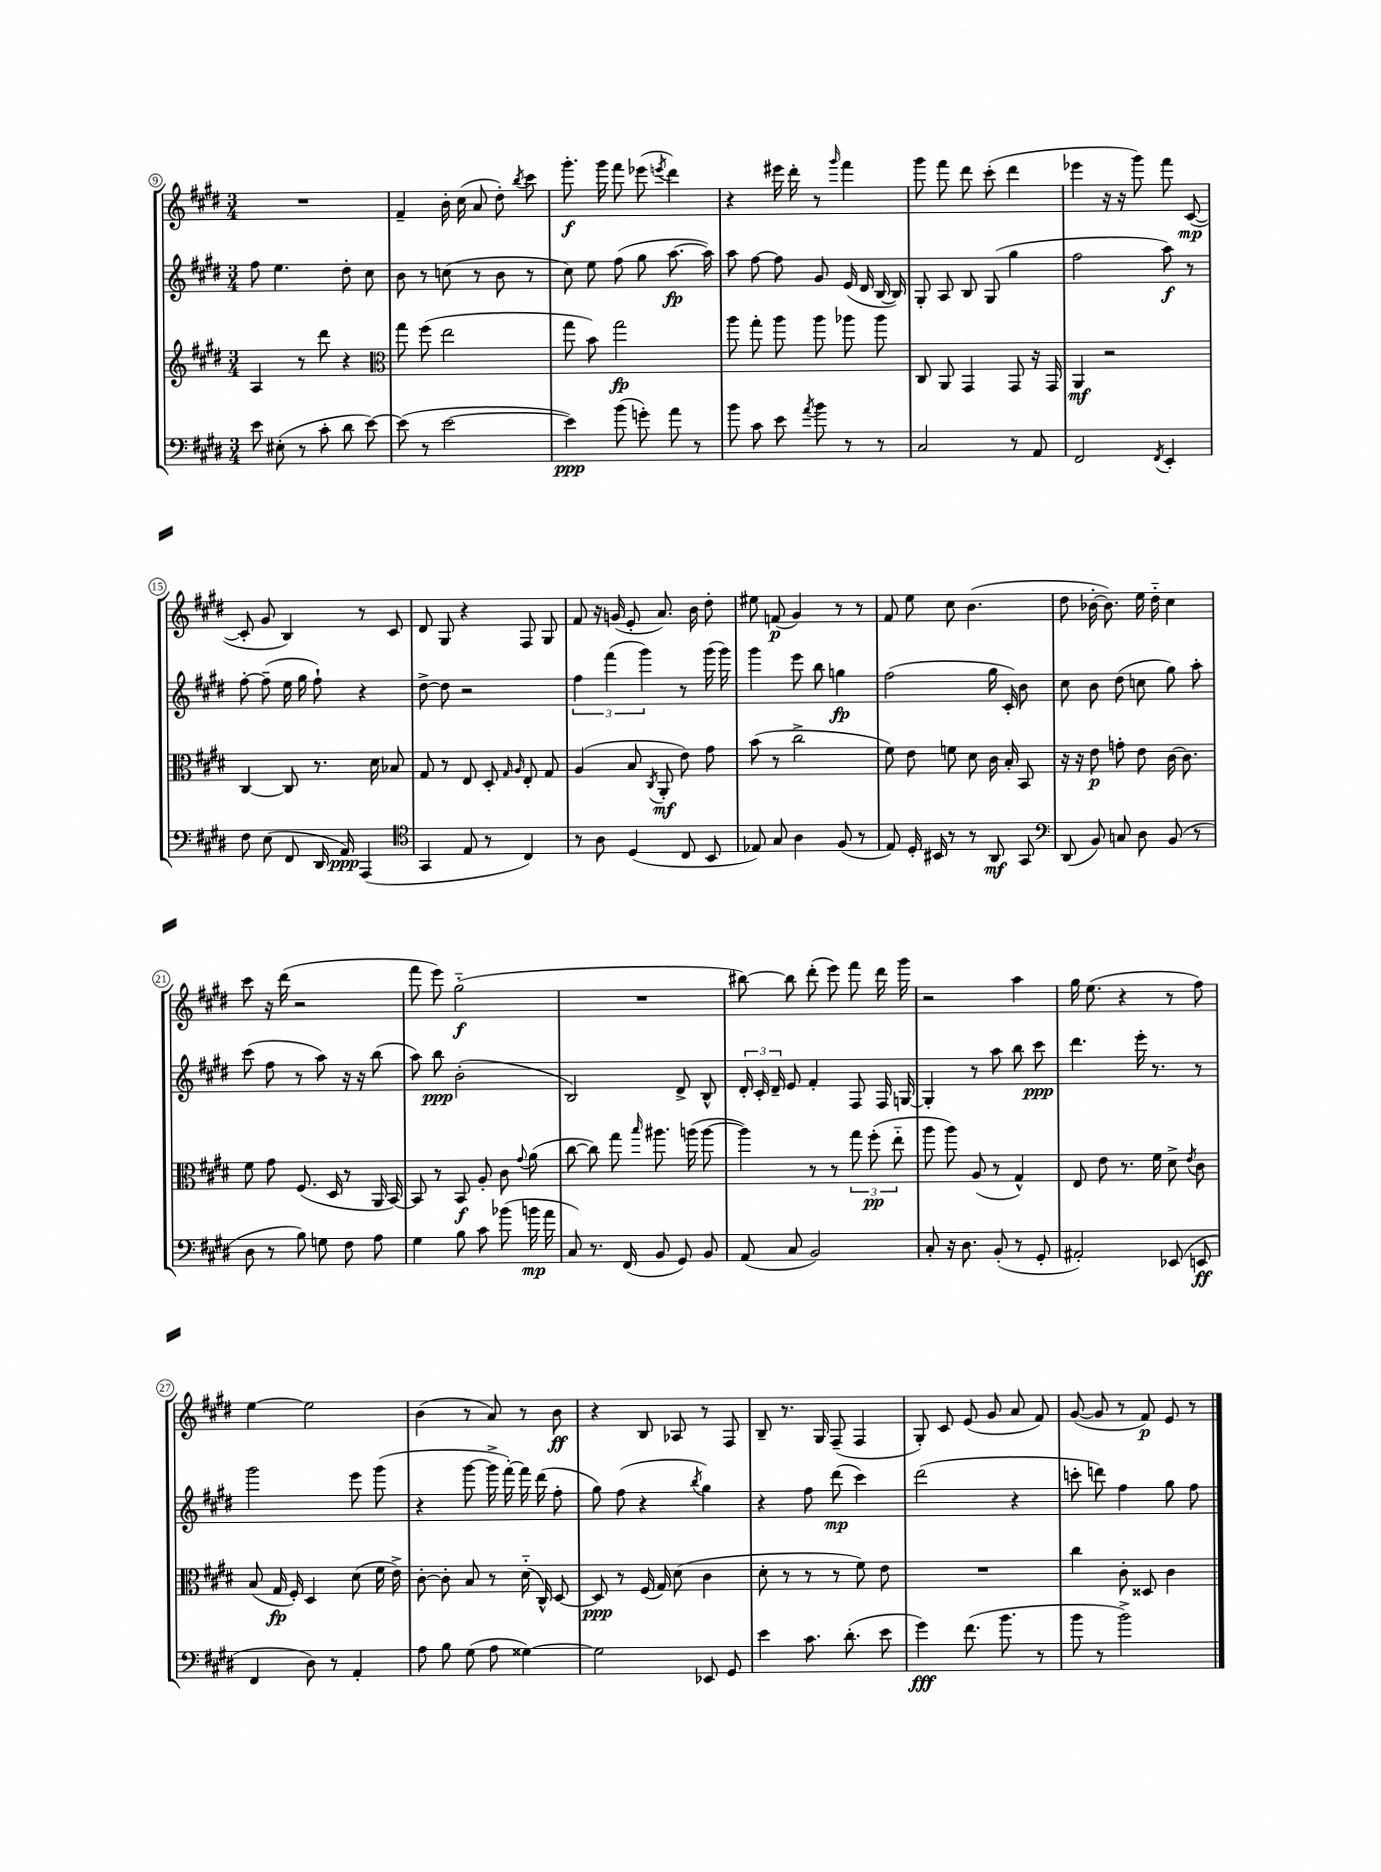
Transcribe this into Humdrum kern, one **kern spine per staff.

**kern	**dynam	**kern	**dynam	**kern	**dynam	**kern	**dynam
*part4	*part4	*part3	*part3	*part2	*part2	*part1	*part1
*staff4	*staff4	*staff3	*staff3	*staff2	*staff2	*staff1	*staff1
*clefF4	*	*clefG2	*	*clefG2	*	*clefG2	*
*k[f#c#g#d#]	*	*k[f#c#g#d#]	*	*k[f#c#g#d#]	*	*k[f#c#g#d#]	*
*M3/4	*	*M3/4	*	*M3/4	*	*M3/4	*
=9	=9	=9	=9	=9	=9	=9	=9
8e\	.	4A/	.	8ff#\	.	2.r	.
(8E#X'\	.	.	.	4.ee\	.	.	.
8r	.	8r	.	.	.	.	.
8c#'\	.	8ddd#\	.	.	.	.	.
8d#\	.	4r	.	8dd#'\	.	.	.
[8e\)	.	.	.	8cc#\	.	.	.
=10	=10	=10	=10	=10	=10	=10	=10
*	*	*clefC3	*	*	*	*	*
(8e\]	.	8gg#\	.	8b\	.	4f#~/	.
8r	.	(8ff#\	.	8r	.	.	.
[2e\	.	2ee\	.	(8ccn\	.	16b'\	.
.	.	.	.	.	.	(16cc#\	.
.	.	.	.	8r	.	8a/	.
.	.	.	.	8b\	.	8dd#'\)	.
.	.	.	.	.	.	8qbb/	.
.	.	.	.	8r	.	8ccc#\	.
=11	=11	=11	=11	=11	=11	=11	=11
4e\])	ppp	8gg#\	.	8cc#\)	.	8.ggg#'\	f
.	.	8b\)	.	8ee\	.	.	.
.	.	.	.	.	.	16ggg#\	.
(8b\	.	2gg#\	fp	(8ff#\	.	8fff#\	.
8gn'\)	.	.	.	8gg#\	.	(8eee-X\	.
.	.	.	.	.	.	8qeeen/	.
8a\	.	.	.	[8.aa\	fp	4ddd#\)	.
8r	.	.	.	.	.	.	.
.	.	.	.	16aa\])	.	.	.
=12	=12	=12	=12	=12	=12	=12	=12
8b\	.	8aa\	.	8aa\	.	4r	.
8c#\	.	8gg#'\	.	[8ff#\	.	.	.
8e\	.	8aa\	.	8ff#\]	.	16eee#X\	.
.	.	.	.	.	.	16ddd#'\	.
8qa/	.	.	.	.	.	.	.
8b\	.	8aa\	.	8g#/	.	8r	.
.	.	.	.	.	.	16qqggg#/	.
8r	.	8aa-X\	.	(16e/	.	4fff#\	.
.	.	.	.	16d#/	.	.	.
8r	.	8aa-\	.	[16B/	.	.	.
.	.	.	.	16B/])	.	.	.
=13	=13	=13	=13	=13	=13	=13	=13
2C#/	.	8C#/	.	8G#'/	.	8ggg#\	.
.	.	8AA/	.	8A/	.	8fff#\	.
.	.	4GG#/	.	8B/	.	8ddd#\	.
.	.	.	.	(8G#/	.	(8ccc#'\	.
8r	.	8GG#/	.	4gg#\	.	4ddd#\	.
8AA/	.	16r	.	.	.	.	.
.	.	16GG#/	.	.	.	.	.
=14	=14	=14	=14	=14	=14	=14	=14
2FF#/	.	4AA/	mf	2ff#\	.	4eee-X\	.
.	.	2r	.	.	.	16r	.
.	.	.	.	.	.	16r	.
.	.	.	.	.	.	8ggg#\)	.
8qFF#/	.	.	.	.	.	.	.
4EE'/	.	.	.	8aa\)	f	8fff#\	.
.	.	.	.	8r	.	([8c#/	mp
!!LO:LB:g=z
=15	=15	=15	=15	=15	=15	=15	=15
8F#\	.	[4C#/	.	[8ff#'\	.	8c#'/]	.
(8E\	.	.	.	(8ff#~\]	.	8g#/	.
8FF#/	.	8C#/]	.	16ee\	.	4B/)	.
.	.	.	.	16gg#\	.	.	.
16DD#/	.	8.r	.	8ff#`\)	.	.	.
16AA/)	ppp	.	.	.	.	.	.
(4AAA/	.	.	.	4r	.	8r	.
.	.	16d#\	.	.	.	.	.
.	.	8B-X/	.	.	.	8c#/	.
=16	=16	=16	=16	=16	=16	=16	=16
*clefC4	*	*	*	*	*	*	*
4GG#/	.	8G#/	.	[8dd#^\	.	8d#/	.
.	.	8r	.	8dd#\]	.	8G#/	.
8E/	.	8E/	.	2r	.	4r	.
8r	.	8D#'/	.	.	.	.	.
.	.	16qqG#/	.	.	.	.	.
.	.	16qqA/	.	.	.	.	.
4C#/)	.	8E'/	.	.	.	8F#/	.
.	.	8G#/	.	.	.	8G#/	.
=17	=17	=17	=17	=17	=17	=17	=17
8r	.	(4A/	.	6ff#\	.	8f#/	.
8A\	.	.	.	.	.	16r	.
.	.	.	.	(6fff#\	.	.	.
.	.	.	.	.	.	(16gn/	.
(4D#/	.	8B/	.	.	.	8e'/	.
.	.	.	.	6ggg#\)	.	.	.
.	.	8qC#/	.	.	.	.	.
.	.	8AA'/	mf	.	.	8.a/)	.
8C#/	.	8e\)	.	8r	.	.	.
.	.	.	.	.	.	16b\	.
8BB/	.	8g#\	.	(16ggg#\	.	8dd#'\	.
.	.	.	.	16ggg#\)	.	.	.
=18	=18	=18	=18	=18	=18	=18	=18
8E-X/)	.	(8b\	.	4ggg#\	.	8ee#X\	.
8G#/	.	8r	.	.	.	(8fn/	p
4A\	.	2cc#^\	.	8eee\	.	4g#/)	.
.	.	.	.	8bb\	.	.	.
(8F#/	.	.	.	4ggn\	fp	8r	.
8r	.	.	.	.	.	8r	.
=19	=19	=19	=19	=19	=19	=19	=19
8E/)	.	8f#\)	.	(2ff#\	.	8f#/	.
16D#'/	.	8e\	.	.	.	8ee\	.
16BB#X/	.	.	.	.	.	.	.
8r	.	8fn\	.	.	.	8cc#\	.
8r	.	8d#\	.	.	.	(4.b\	.
8AA/	mf	16c#\	.	16gg#\	.	.	.
.	.	16B'/	.	16c#'/)	.	.	.
8GG#/	.	8BB/	.	8b\	.	.	.
=20	=20	=20	=20	=20	=20	=20	=20
*clefF4	*	*	*	*	*	*	*
(8DD#/	.	16r	.	8cc#\	.	8dd#\	.
.	.	16r	.	.	.	.	.
8BB/)	.	8e\	p	8b\	.	[16b-X'\	.
.	.	.	.	.	.	8.b-\])	.
8Cn/	.	8gn'\	.	(8dd#\	.	.	.
8D#\	.	8e\	.	8ccn\	.	16ee\	.
.	.	.	.	.	.	16dd#\	.
(8BB/	.	[16c#\	.	8gg#\)	.	4cc#\	.
.	.	8.c#\]	.	.	.	.	.
8r	.	.	.	8aa'\	.	.	.
!!LO:LB:g=z
=21	=21	=21	=21	=21	=21	=21	=21
8D#\	.	8f#\	.	(8ccc#\	.	8ccc#\	.
8r	.	8g#\	.	8ff#\	.	16r	.
.	.	.	.	.	.	(16ddd#\	.
8B\)	.	(8.F#/	.	8r	.	2r	.
8Gn\	.	.	.	8aa\)	.	.	.
.	.	16D#/	.	.	.	.	.
8F#\	.	8r	.	16r	.	.	.
.	.	.	.	16r	.	.	.
8A\	.	16AA/	.	(8bb\	.	.	.
.	.	[16BB/)	.	.	.	.	.
=22	=22	=22	=22	=22	=22	=22	=22
4G#\	.	8BB/]	.	8aa\)	.	8fff#\	.
.	.	8r	.	8bb\	ppp	8eee\)	.
8B\	.	8BB/	f	(2b'\	.	(2gg#\	f
8c#\	.	8A'/	.	.	.	.	.
(8b-X\	.	8c#\	.	.	.	.	.
.	.	8qqg#/	.	.	.	.	.
16bn\	mp	(8a\	.	.	.	.	.
16a\	.	.	.	.	.	.	.
=23	=23	=23	=23	=23	=23	=23	=23
8C#/)	.	[8cc#\	.	2B/)	.	2.r	.
8.r	.	8cc#\])	.	.	.	.	.
.	.	8gg#\	.	.	.	.	.
(16FF#/	.	.	.	.	.	.	.
.	.	16qqbb/	.	.	.	.	.
8BB/	.	8.aa#X\	.	.	.	.	.
8GG#/)	.	.	.	8d#^/	.	.	.
.	.	(16aan\	.	.	.	.	.
8BB/	.	[8aa\	.	8B^^/	.	.	.
=24	=24	=24	=24	=24	=24	=24	=24
(8AA/	.	4aa\])	.	24d#'/	.	[8bb#X\)	.
.	.	.	.	24c#'/	.	.	.
.	.	.	.	24d#~/	.	.	.
8C#/	.	.	.	8e/	.	8bb#\]	.
2BB/)	.	8r	.	4f#'/	.	(8ddd#'\	.
.	.	8r	.	.	.	8eee\)	.
.	.	12gg#\	.	8F#/	.	8fff#\	.
.	.	(12ff#'\	pp	.	.	.	.
.	.	.	.	16F#/	.	16ddd#\	.
.	.	12ee\	.	.	.	.	.
.	.	.	.	[16Gn/	.	16ggg#\	.
=25	=25	=25	=25	=25	=25	=25	=25
8C#'/	.	8aa\	.	4G'/]	.	2r	.
16r	.	8aa\)	.	.	.	.	.
8.D#\	.	.	.	.	.	.	.
.	.	(8A/	.	8r	.	.	.
(8BB'/	.	8r	.	8aa\	.	.	.
8r	.	4G#^^/)	.	8bb\	.	4aa\	.
8GG#'/	.	.	.	8ccc#\	ppp	.	.
=26	=26	=26	=26	=26	=26	=26	=26
2AA#X'/)	.	8E/	.	4.ddd#\	.	16gg#\	.
.	.	.	.	.	.	(8.ee\	.
.	.	8e\	.	.	.	.	.
.	.	8.r	.	.	.	4r	.
.	.	.	.	16eee'\	.	.	.
.	.	16f#\	.	8.r	.	.	.
(8EE-X/	.	8d#^\	.	.	.	8r	.
.	.	8qe/	.	.	.	.	.
8EEn/	ff	8c#\	.	8r	.	8ff#\)	.
!!LO:LB:g=z
=27	=27	=27	=27	=27	=27	=27	=27
4FF#/	.	(8B/	.	2ggg#\	.	[4ee\	.
.	.	16G#/	fp	.	.	.	.
.	.	16F#'/)	.	.	.	.	.
8D#\)	.	4D#/	.	.	.	2ee\]	.
8r	.	.	.	.	.	.	.
4AA'/	.	(8d#\	.	8eee\	.	.	.
.	.	16f#\	.	(8ggg#\	.	.	.
.	.	16e^\)	.	.	.	.	.
=28	=28	=28	=28	=28	=28	=28	=28
8A\	.	[8c#'\	.	4r	.	(4b\	.
8B\	.	8c#'\]	.	.	.	.	.
(8G#\	.	8B/	.	[8ggg#\	.	8r	.
8A\	.	8r	.	16ggg#^\]	.	8a/)	.
.	.	.	.	[16fff#'\)	.	.	.
[4G##X\)	.	(16d#\	.	16fff#\]	.	8r	.
.	.	16C#^^/)	.	(16ddd#\	.	.	.
.	.	[8D#/	.	8ff#'\	.	8b\	ff
=29	=29	=29	=29	=29	=29	=29	=29
2G##\]	.	8D#/]	ppp	8gg#\)	.	4r	.
.	.	8r	.	(8ff#\	.	.	.
.	.	(16F#/	.	4r	.	8B/	.
.	.	16G#/)	.	.	.	.	.
.	.	(8d#\	.	.	.	8A-X/	.
.	.	.	.	8qbb/	.	.	.
8EE-X/	.	4c#\	.	4gg#\)	.	8r	.
8GG#/	.	.	.	.	.	8F#/	.
=30	=30	=30	=30	=30	=30	=30	=30
4e\	.	8d#'\	.	4r	.	8B~/	.
.	.	8r	.	.	.	8.r	.
8.c#\	.	8r	.	8ff#\	.	.	.
.	.	.	.	.	.	16G#/	.
.	.	8r	.	(8ddd#\	mp	(8F#~/	.
(8.d#'\	.	.	.	.	.	.	.
.	.	8f#\)	.	4ccc#\)	.	4F#/	.
8e\	.	8e\	.	.	.	.	.
=31	=31	=31	=31	=31	=31	=31	=31
4g#\)	fff	2.r	.	(2ddd#\	.	8G#'/)	.
.	.	.	.	.	.	8c#/	.
(8.f#\	.	.	.	.	.	(8e/	.
.	.	.	.	.	.	8g#/	.
8.b\	.	.	.	.	.	.	.
.	.	.	.	4r	.	8a/	.
8r	.	.	.	.	.	8f#/)	.
=32	=32	=32	=32	=32	=32	=32	=32
8b\	.	4cc#\	.	8cccn'\	.	([8g#/	.
8r	.	.	.	8dddn\)	.	8g#/]	.
2b^\)	.	8c#'\	.	4ff#\	.	8r	.
.	.	8D##X/	.	.	.	8f#/)	p
.	.	4c#\	.	8gg#\	.	8e/	.
.	.	.	.	8ff#\	.	8r	.
==	==	==	==	==	==	==	==
*-	*-	*-	*-	*-	*-	*-	*-
